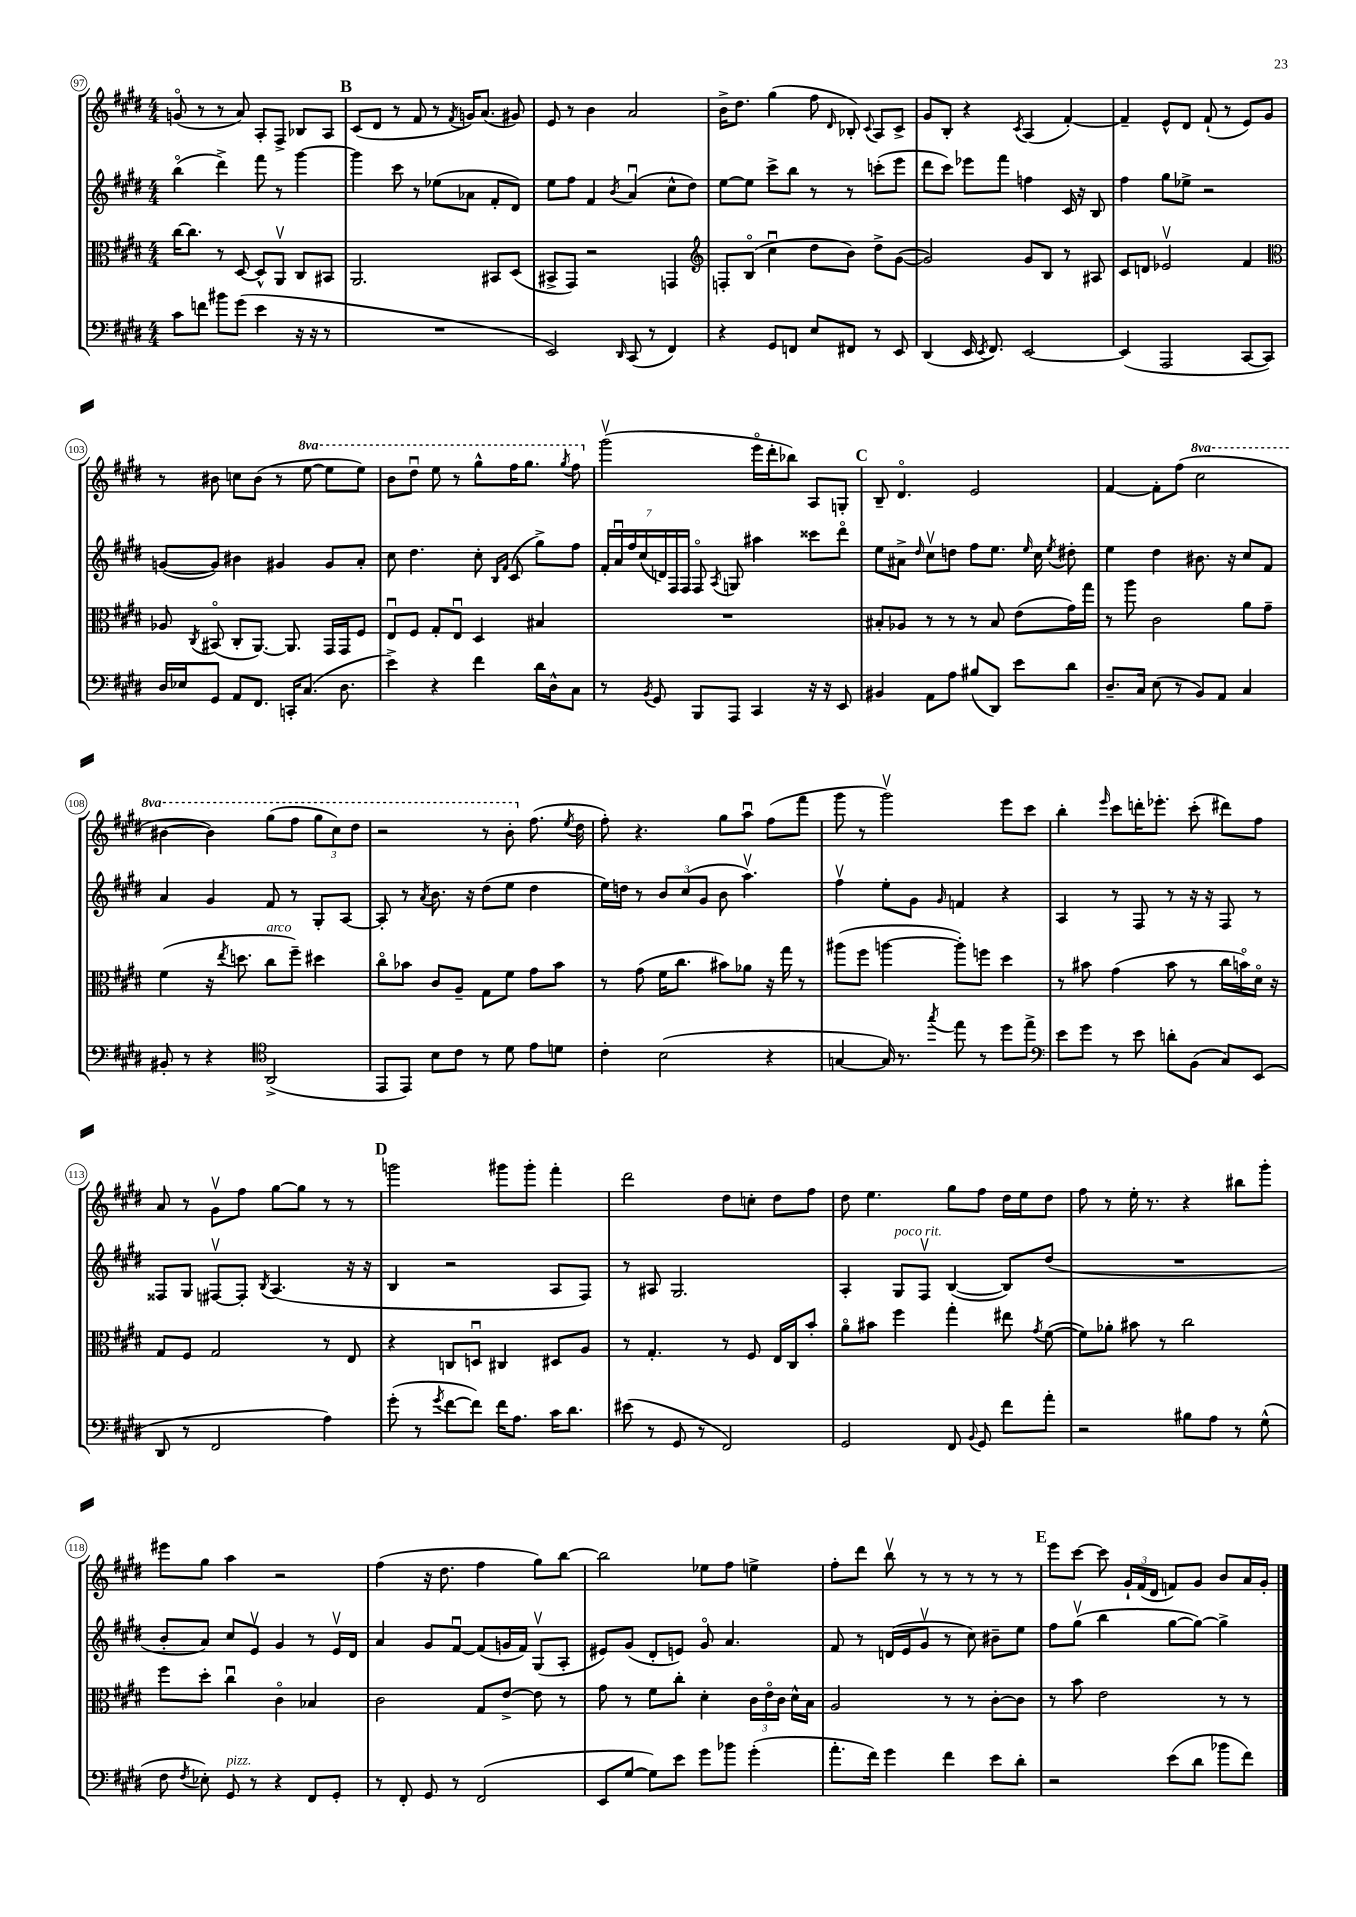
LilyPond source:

<<
\new StaffGroup <<
\new Staff = "s0" {
    \clef treble \key e \major \numericTimeSignature \time 4/4 \set Staff.ottavationMarkups = #ottavation-simple-ordinals
    \autoBeamOff g'8\flageolet( r8 r8 a'8) a8[-. fis8]-> bes8[ a8] |
    \mark \markup { \bold "B" } cis'8[( dis'8] r8 fis'8 r8 \acciaccatura { fis'8 } g'16[) a'8.]( gis'8) |
    e'8 r8 b'4 a'2 |
    b'16[-> dis''8.] gis''4( fis''8 \grace { dis'16 } bes8-.) \appoggiatura { cis'8 } a8[ cis'8]-> |
    gis'8[ b8]-. r4 \acciaccatura { cis'8 } a4( fis'4~-.) |
    fis'4-- e'8[-^ dis'8] fis'8-!( r8 e'8[) gis'8] |
    r8 bis'8 c''8[ bis'8]( r8 \ottava #1 e'''8~ e'''8[ e'''8]) |
    b''8[ dis'''8]\downbow e'''8 r8 gis'''8[-^ fis'''16 gis'''8.] \acciaccatura { gis'''8 } fis'''8 \ottava #0 |
    gis'''2\upbow( e'''16[\flageolet dis'''16-. bes''8]) a8[ g8]-. |
    \mark \markup { \bold "C" } b8-- dis'4.\flageolet e'2 |
    fis'4~ fis'8[-. fis''8]( \ottava #1 cis'''2 |
    bis''4~ bis''4) gis'''8[( fis'''8] \tuplet 3/2 { gis'''8[ cis'''8) dis'''8] } |
    r2 r8 b''8-. \ottava #0 fis''8.( \acciaccatura { e''8 } dis''16 |
    fis''8-.) r4. gis''8[ a''8]\downbow fis''8[( fis'''8] |
    gis'''8 r8 gis'''2\upbow) e'''8[ cis'''8] |
    b''4-. \grace { e'''16 } cis'''8[ d'''16-. ees'''8.]-. cis'''8-.( dis'''8[) fis''8] |
    a'8 r8 gis'8[\upbow fis''8] gis''8[~ gis''8] r8 r8 |
    \mark \markup { \bold "D" } g'''2 gis'''8[ gis'''8]-. fis'''4-. |
    dis'''2 dis''8[ c''8]-. dis''8[ fis''8] |
    dis''8 e''4. gis''8[ fis''8] dis''16[ e''16 dis''8] |
    fis''8 r8 e''16-. r8. r4 bis''8[ gis'''8]-. |
    eis'''8[ gis''8] a''4 r2 |
    fis''4( r16 dis''8. fis''4 gis''8[) b''8]~ |
    b''2 ees''8[ fis''8] e''4-> |
    fis''8[-. dis'''8] b''8\upbow r8 r8 r8 r8 r8 |
    \mark \markup { \bold "E" } e'''8[ cis'''8]~ cis'''8 \tuplet 3/2 { gis'16[-! fis'16( dis'16] } f'8[) gis'8] b'8[ a'16 gis'16]-. \bar "|." |
}
\new Staff = "s1" {
    \clef treble \key e \major \numericTimeSignature \time 4/4
    \autoBeamOff b''4\flageolet( dis'''4->) fis'''8 r8 gis'''4~ |
    \mark \markup { \bold "B" } gis'''4 cis'''8 r8 ees''8[( aes'8] fis'8[-. dis'8]) |
    e''8[ fis''8] fis'4 \acciaccatura { b'8 } a'4\downbow( cis''8[-^ dis''8]) |
    e''8[~ e''8] cis'''8[-> b''8] r8 r8 c'''8[-.( e'''8] |
    dis'''8[ cis'''8]) ees'''8[ fis'''8] f''4 cis'16 r16 b8 |
    fis''4 gis''8[ ees''8]-> r2 |
    g'8[~( g'8]) bis'4 gis'4 gis'8[ a'8]-. |
    cis''8 dis''4. cis''8-. \grace { b16[ fis'16] } cis'8( gis''8[->) fis''8] |
    \tuplet 7/4 { fis'16[-. a'16\downbow fis''16 cis''16( d'16) fis16 fis16] } fis8\flageolet \acciaccatura { a8 } g8 ais''4 cisis'''8[ dis'''8]\flageolet |
    \mark \markup { \bold "C" } e''8[ ais'8]-> \grace { dis''16 } cis''8[\upbow d''8] fis''8[ e''8.] \grace { e''16 } cis''16 \acciaccatura { e''8 } dis''8-. |
    e''4 dis''4 bis'8. r16 cis''8[ fis'8] |
    a'4 gis'4 fis'8 r8 gis8[-. a8]~ |
    a8-. r8 \acciaccatura { a'8 } b'8. r16 dis''8[( e''8] dis''4 |
    e''16[) d''16] r8 \tuplet 3/2 { b'8[ cis''8( gis'8] } b'8 a''4.\upbow) |
    fis''4\upbow e''8[-. gis'8] \grace { gis'16 } f'4 r4 |
    a4 r8 fis8 r8 r16 r16 fis8 r8 |
    fisis8[ gis8] fis8[~\upbow fis8]-. \acciaccatura { b8 } a4.( r16 r16 |
    \mark \markup { \bold "D" } b4 r2 a8[ fis8]) |
    r8 ais8 gis2. |
    a4-. gis8[^\markup { \italic "poco rit." } fis8]\upbow b4~( b8[) dis''8]( |
    R1 |
    b'8[-. a'8]) cis''8[ e'8]\upbow gis'4 r8 e'16[\upbow dis'16] |
    a'4 gis'8[ fis'8]~\downbow fis'8[( g'16 fis'16]) gis8[\upbow( a8]-. |
    eis'8[) gis'8]( dis'8[-. e'8]) gis'8\flageolet a'4. |
    fis'8 r8 d'16[( e'16 gis'8]\upbow r8 cis''8) bis'8[-- e''8] |
    \mark \markup { \bold "E" } fis''8[ gis''8]\upbow( b''4 gis''8[~ gis''8]~) gis''4-> \bar "|." |
}
\new Staff = "s2" {
    \clef alto \key e \major \numericTimeSignature \time 4/4
    \autoBeamOff cis''16[~ cis''8.] r8 dis8~ dis8[-^ a,8]\upbow cis8[ bis,8] |
    \mark \markup { \bold "B" } a,2. bis,8[ dis8]( |
    bis,8[-> gis,8]) r2 g,4 |
    \clef treble f8[-. b8]\flageolet( cis''4\downbow dis''8[ b'8]) dis''8[-> gis'8]~( |
    gis'2) gis'8[ b8] r8 ais8 |
    cis'8[ d'8] ees'2\upbow fis'4 |
    \clef alto aes8 \acciaccatura { cis8 } bis,8\flageolet( cis8[-. a,8.]~) a,8. gis,16[ gis,16 fis8] |
    e8[\downbow fis8] gis8[-. e8]\downbow dis4 bis4 |
    R1 |
    \mark \markup { \bold "C" } bis8[-. aes8] r8 r8 r8 bis8 e'8[( gis'16) gis''16] |
    r8 a''8 cis'2 a'8[ gis'8]-- |
    fis'4( r16 \acciaccatura { e''8 } d''8. cis''8[^\markup { \italic "arco" } fis''8]--) dis''4 |
    cis''8[\flageolet bes'8] cis'8[ a8]-- gis8[ fis'8] gis'8[ bes'8] |
    r8 gis'8( fis'16[ cis''8.] bis'8[) aes'8] r16 gis''16 r8 |
    ais''8[( fis''8] a''4~ a''8[-.) f''8] dis''4 |
    r8 bis'8 gis'4( bis'8 r8 cis''16[ b'16\flageolet) dis'16]\flageolet r16 |
    gis8[ fis8] gis2 r8 e8 |
    \mark \markup { \bold "D" } r4 c8[ d8]\downbow cis4 dis8[ a8] |
    r8 gis4.-. r8 fis8 e16[ cis16 b'8]-. |
    a'8[\flageolet bis'8] fis''4 gis''4-. eis''8 \acciaccatura { gis'8 } fis'8~( |
    fis'8[) aes'8]-. bis'8 r8 cis''2 |
    fis''8[ dis''8]-. cis''4\downbow cis'4\flageolet bes4 |
    cis'2 gis8[ e'8]~-> e'8 r8 |
    gis'8 r8 fis'8[ cis''8]-. dis'4-. \tuplet 3/2 { cis'16[ e'16\flageolet cis'16] } dis'16[-^ b16] |
    a2 r8 r8 cis'8[~-. cis'8] |
    \mark \markup { \bold "E" } r8 b'8 e'2 r8 r8 \bar "|." |
}
\new Staff = "s3" {
    \clef bass \key e \major \numericTimeSignature \time 4/4
    \autoBeamOff cis'8[ f'8] bis'8[ gis'8]( e'4 r16 r16 r8 |
    \mark \markup { \bold "B" } R1 |
    e,2) \grace { dis,16 } cis,8( r8 fis,4) |
    r4 gis,8[ f,8] e8[ fis,8] r8 e,8 |
    dis,4( e,16 \acciaccatura { e,8 } fis,8.) e,2~ |
    e,4( a,,2 cis,8[~ cis,8]) |
    dis16[ ees16 gis,8] a,8[ fis,8.] c,16[-. cis8.]( dis8. |
    e'4->) r4 fis'4 dis'16[ dis16-^ cis8] |
    r8 \acciaccatura { b,8 } gis,8 b,,8[ a,,8] cis,4 r16 r16 e,8 |
    \mark \markup { \bold "C" } bis,4 a,8[ a8] bis8[( dis,8]) e'8[ dis'8] |
    dis8.[-- cis16] e8( r8 b,8[) a,8] cis4 |
    bis,8-. r8 r4 \clef tenor a,2->( |
    e,8[ e,8]) b8[ cis'8] r8 dis'8 e'8[ d'8] |
    cis'4-. b2( r4 |
    g4~ g16) r8. \acciaccatura { gis''8 } e''8 r8 dis''8[ e''8]-> |
    \clef bass e'8[ gis'8] r8 e'8 d'8[-. b,8]( cis8[) e,8]( |
    dis,8 r8 fis,2 a4) |
    \mark \markup { \bold "D" } gis'8-.( r8 \acciaccatura { gis'8 } fis'8[~ fis'8]) fis'16[ a8.] cis'16[ dis'8.] |
    eis'8( r8 gis,8 r8 fis,2) |
    gis,2 fis,8 \appoggiatura { b,8 } gis,8 fis'8[ a'8]-. |
    r2 bis8[ a8] r8 gis8-^( |
    fis8 \acciaccatura { fis8 } ees8-.) gis,8^\markup { \italic "pizz." } r8 r4 fis,8[ gis,8]-. |
    r8 fis,8-. gis,8 r8 fis,2( |
    e,8[ gis8]~ gis8[) e'8] gis'8[ bes'8] gis'4-.( |
    a'8.[-. fis'16]) gis'4 fis'4 e'8[ dis'8]-. |
    \mark \markup { \bold "E" } r2 e'8[( dis'8] bes'8[ fis'8]) \bar "|." |
}
>>
>>
\layout { \context { \Score currentBarNumber = #97 \override BarNumber.stencil = #(make-stencil-circler 0.1 0.3 ly:text-interface::print) } }
